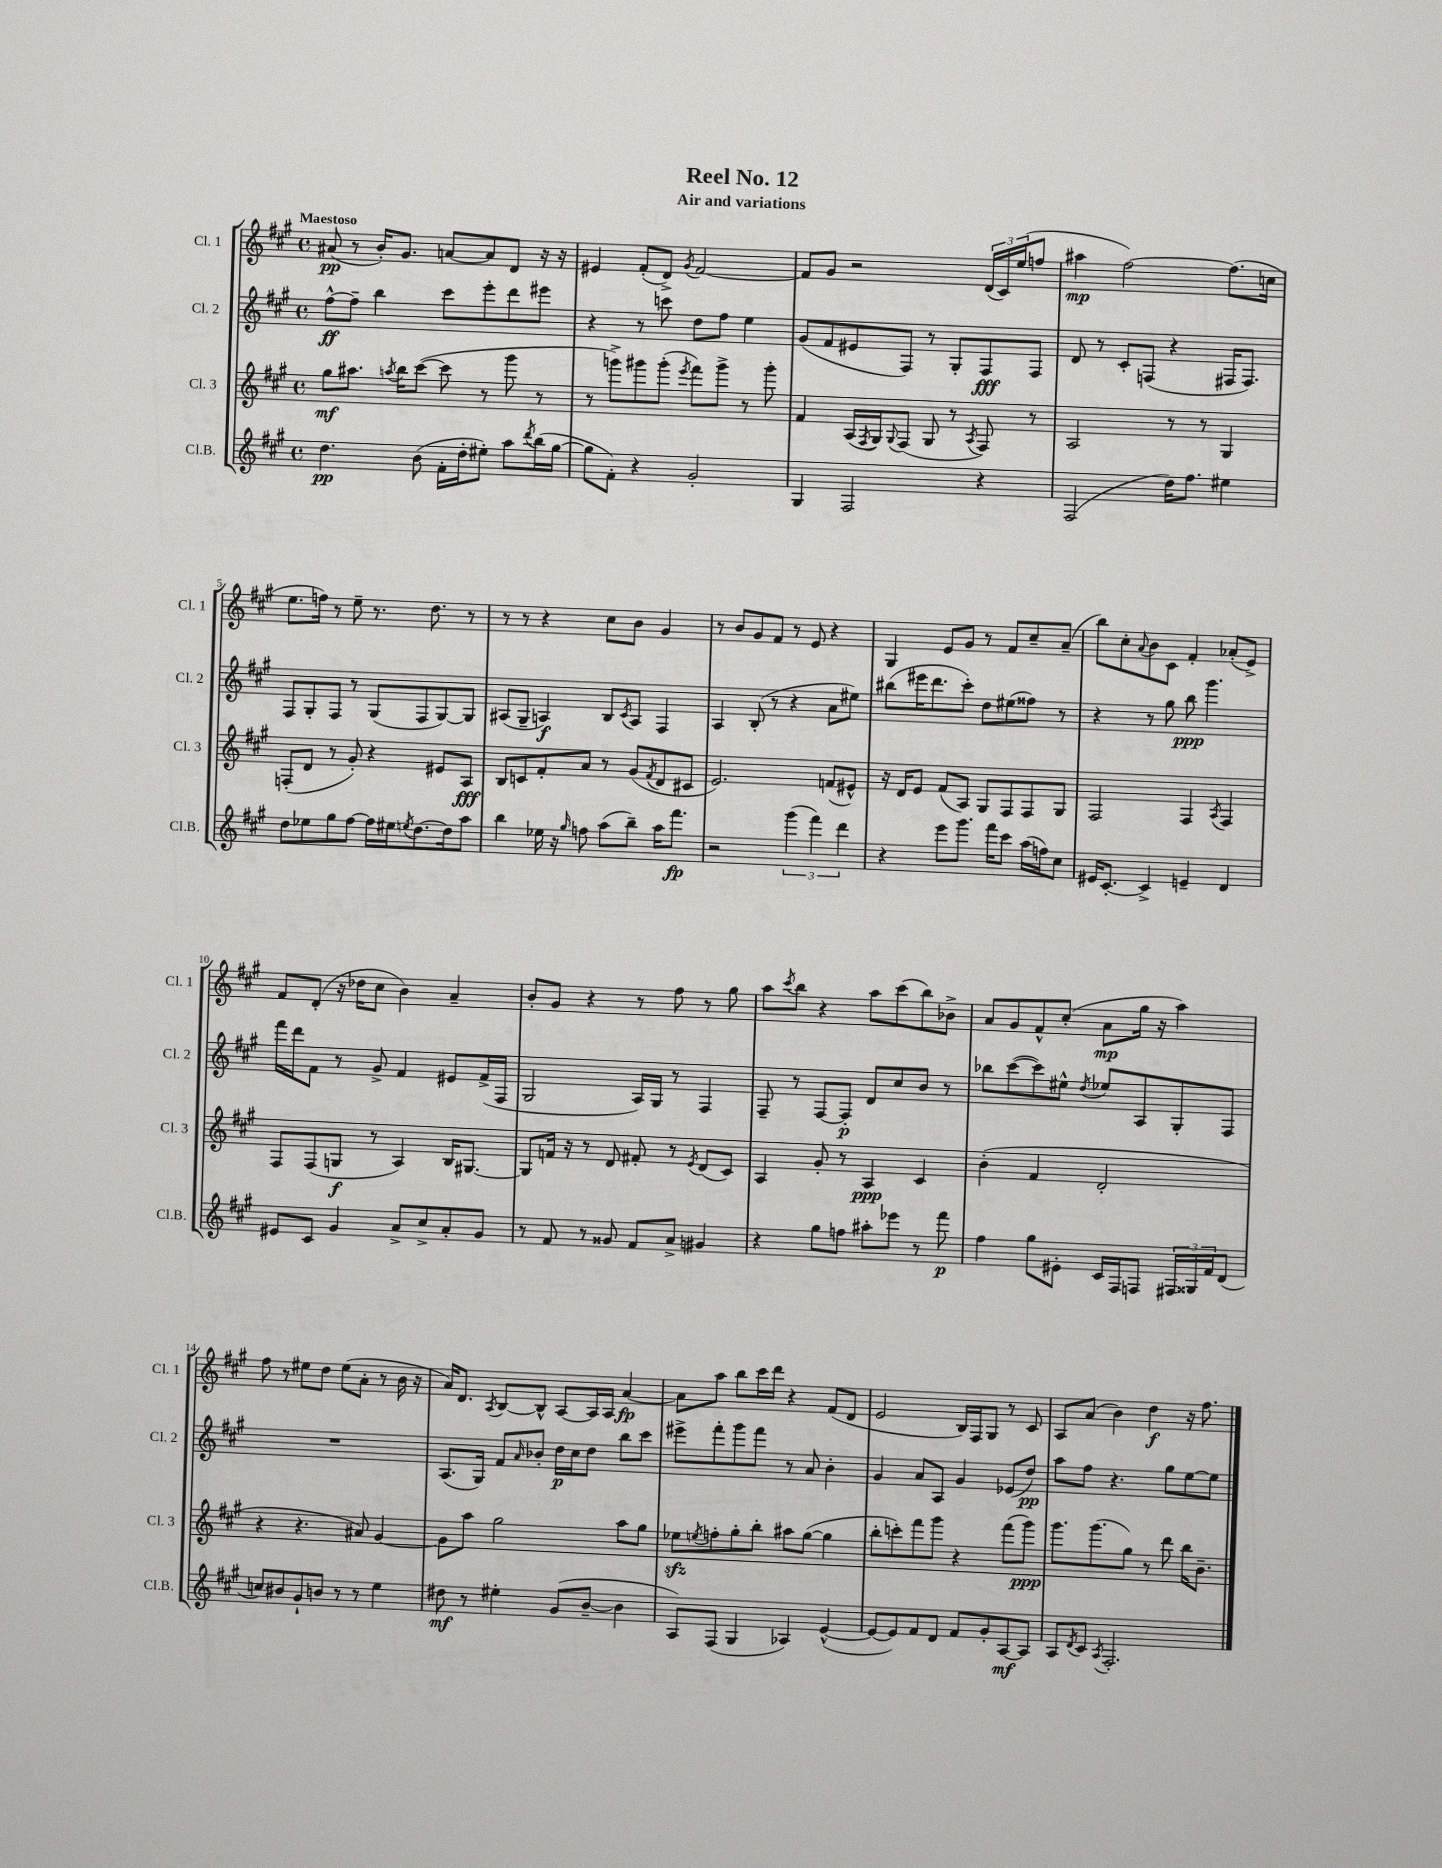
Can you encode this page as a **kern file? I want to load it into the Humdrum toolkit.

**kern	**kern	**kern	**kern
*staff4	*staff3	*staff2	*staff1
*clefG2	*clefG2	*clefG2	*clefG2
*k[f#c#g#]	*k[f#c#g#]	*k[f#c#g#]	*k[f#c#g#]
*M4/4	*M4/4	*M4/4	*M4/4
*met(c)	*met(c)	*met(c)	*met(c)
4.dd\	8gg#\L	[8ff#^^\L	(8a#/
.	8.aa#\J	8ff#~\]J	8r
.	.	4bb\	16b'/LK)
.	8qaa/	.	.
.	16bb\LK	.	8.g#/J
(8b\	([8ccc#\J	.	.
16f#'\LL	8ccc#\]	8ccc#\L	[8a/L
16dd'\J	.	.	.
8ee#'\J)	8r	8eee'\	8a/]
8aa\L	8ggg#\	8ddd\	8d/J
8qddd/	.	.	.
(16bb\L	8r	8eee#\J	16r
[16gg#\JJ	.	.	16r
=	=	=	=
8gg#\]L	8r	4r	4e#/
8f#'\J)	8ggg^\L)	.	.
4r	8ggg#\	8r	(8f#'/L
.	(8ggg#'\J	8ccc\	8d^/J)
.	8qeee/	.	8qg#/
2g#'/	8fff#\L)	8dd\L	[2f#/
.	8ggg#^\J	8ff#\J	.
.	8r	4ee\	.
.	8ggg#'\	.	.
=	=	=	=
4G#/	4f#/	(8g#/L	8f#/]L
.	.	8f#/	8g#/J
2F#/	(16A/LL	8e#/	2r
.	8qF#/	.	.
.	16G#/J)	.	.
.	8qqG#/	.	.
.	(8F#/J	8F#/J)	.
.	8G#/	8r	.
.	8r	8G#'/L	.
.	8qA/	.	.
4r	8F#/)	8F#/	(24d/LL
.	.	.	24c#/)
.	.	.	(24ee/J
.	8r	8F#/J	8ff/J
=	=	=	=
(2F#/	2A/	8d/	4aa#\
.	.	8r	.
.	.	8c#'/L	[2ff#\)
.	.	(8F/J	.
16dd\LK)	8r	4r	.
8.ff#\J	.	.	.
.	8r	.	.
4ee#\	4G#/	16F#/LK	(8.ff#\]L
.	.	8.F#/J)	.
.	.	.	16cc\Jk
=	=	=	=
8dd\L	(8F'/L	8F#/L	8.ee\L
8ee-\	8d/J	8G#'/	.
.	.	.	16ff\Jk)
8gg#\	8r	8F#/J	8r
[8ff#\J	8g#'/)	8r	8ee~\
16ff#\]LL	4r	(8G#/L	8.r
16ee#\J	.	.	.
8qee/	.	.	.
[8.dd\	.	8F#/	.
.	.	.	8.dd\
.	8e#/L	[8G#/)	.
16dd\]k	.	.	.
8aa\J	8A/J	8G#/]J	8r
=	=	=	=
4bb\	8B/L	(8A#/L	8r
.	8c/	8G#~/J	8r
16ee-\	8f#'/	4A/)	4r
16r	.	.	.
16qqgg#/	.	.	.
8ff\	8a/J	.	.
(8aa\L	8r	8B/L	8cc#\L
.	.	8qc#/	.
8bb~\J)	(8g#/L	8A/J	8b\J
.	8qf#/	.	.
16aa\LK	8d/	4F#/	4g#/
8.fff#\J	.	.	.
.	8c#/J	.	.
=	=	=	=
2r	2.e/)	4A/	8r
.	.	.	8b/L
.	.	(8B'/	8g#/
.	.	8r	8f#/J
(6ggg#\	.	4r	8r
.	.	.	8e/
6fff#\)	.	.	.
.	(8f/L	8a\L	4r
6ddd\	.	.	.
.	8e#^^/J)	8ee#\J)	.
=	=	=	=
4r	16r	(8bb#\L	4G#/
.	16d/LK	.	.
.	8e/J	16eee#\K	.
.	.	8.ddd\	.
8eee\L	(8f#/L	.	8e/L
8.ggg#\J	8A/J)	8ccc#'\J)	8g#/J
.	8G#/L	8dd\L	8r
16fff#\LK	.	.	.
8ccc#\J	8F#/	(8ee#\	8f#/L
(16aa\LL	8F#/	8ff##\J)	8cc#~/
16ff\J)	.	.	.
8cc#\J	8G#/J	8r	(8a~/J
=	=	=	=
16e#/LK	2F#/	4r	8bb\L)
[8.c#'/J	.	.	.
.	.	.	8cc#'\
.	.	.	8qqa/
4c#^/]	.	8r	8b\
.	.	8gg#\	8c#\J
4e~/	4F#/	8bb\	4f#'/
.	.	4.ggg#\	.
.	8qA/	.	.
4d/	4F#/	.	(8a-'/L
.	.	.	8e^/J)
=	=	=	=
8e#/L	8F#/L	16fff#\LL	8f#/L
.	.	16ddd\J	.
8c#/J	(8F#/	8f#\J	(8d'/J
4g#/	8G/J	8r	16r
.	.	.	16dd-\LK
.	8r	8g#^/	8cc#\J
8a^/L	4A/)	4f#/	4b\)
8cc#^/	.	.	.
8a'/	16B/LK	8e#/L	4a~/
.	[8.G#/J	.	.
8g#/J	.	(16f#^/L	.
.	.	16F#/JJ	.
=	=	=	=
8r	8G#/]L	2G#/	8b'/L
8f#/	16f/Jk	.	8g#/J
.	16r	.	.
8r	8r	.	4r
8g##/	8d/	.	.
8f#/L	8f#'/	16A/LL)	8r
.	.	16G#/JJ	.
8a^/J	8r	8r	8ff#\
.	8qe/	.	.
4g#/	(8d/L	4F#/	8r
.	8c#/J)	.	8gg#\
=	=	=	=
4r	4A/	8F#~/	8aa\L
.	.	.	8qccc#/
.	.	8r	8bb\J
8gg#\L	8g#'/	[8F#/L	4r
8ff\J	8r	8F#'/]J	.
8aa#'\L	4A/	8d/L	8aa\L
8eee-\J	.	8cc#/	(8ccc#\
8r	4c#/	8b/J	8bb\)
8fff#\	.	8r	8b-^\J
=	=	=	=
4ff#\	(4b'\	8bb-\L	8a/L
.	.	([8ccc#\	8g#/
8gg#\L	4f#/	8ccc#\])	8f#^^/
8e#'\J	.	8ee#^^\J	(8cc#'/J
.	.	8qdd/	.
16c#/LL	2d'/	8ee-/L	8a\L
16F#/J	.	.	.
8F/J	.	8A/	16gg#\Jk
.	.	.	16r
24F#/LL	.	8G#'/	4aa\)
24G##/	.	.	.
24f#/J	.	.	.
(8d/J	.	8F#/J	.
=	=	=	=
8cc/L)	4r	1r	8ff#\
8b#/	.	.	8r
8g#`/	4.r	.	8ee#\L
8b/J	.	.	8dd\J
8r	.	.	(8ee#\L
8r	8a#/)	.	8a'\J
4ee\	[4g#/	.	8r
.	.	.	16b\
.	.	.	16r
=	=	=	=
8dd#\	8g#\]L	(8.A/L	16a/LK)
.	.	.	8.d/J
8r	8aa\J	.	.
.	.	16G#/Jk)	.
.	.	.	8qA/
4ee#'\	2gg#\	8f#/L	[8B/L
.	.	16qqa/	.
.	.	8b-'/J	8B^^/]J
(8g#/L	.	16dd\LL	[8A/L
.	.	16cc#\J	.
[8b~/J	.	8dd\J	16A/]L
.	.	.	16A/JJ
4b\]	8aa\L	8bb\L	[4a/
.	8gg#\J	8ccc#\J	.
=	=	=	=
8A/L)	8ee-\L	8eee#^\L	8a\]L
.	8qee/	.	.
(8F#/J	8ff'\	8fff#'\	8aa\J
4G#/	8gg#'\	8ggg#\	8bb\L
.	8bb'\J	8fff#\J	16ccc#\L
.	.	.	16ddd\JJ
4A-/)	8aa#\L	8r	4r
.	([8gg#\J	8a/	.
([4e^^/	4gg#\]	4b'\	(8f#/L
.	.	.	8d/J
=	=	=	=
8e/_L	8bb'\L	4g#/	2e/
8e/])	8ccc'\)	.	.
8f#/	8fff#\	8a/L	.
8d/J	8ggg#\J	8A/J	.
8f#/L	4r	4g#/	16B/LL)
.	.	.	16F#/J
8g#'/	.	.	8G#/J
[8A/	(8fff#\L	(8e-/L	8r
8A/]J	8ggg#\J)	8dd/J)	8c#/
=	=	=	=
8A/L	8.ggg#\L	8aa\L	8A/L
8qd/	.	.	.
8c#/J	.	8ff#\J	(8a/J
.	(8.ggg#\	.	.
8qA/	.	.	.
2.F#'/	.	4.r	4b\)
.	8gg#\J)	.	.
.	8r	.	4dd\
.	8ddd\	8gg#\L	.
.	16bb\LK	[8ee\	16r
.	8.b~\J	.	8.ff#\
.	.	8ee\]J	.
==	==	==	==
*-	*-	*-	*-
